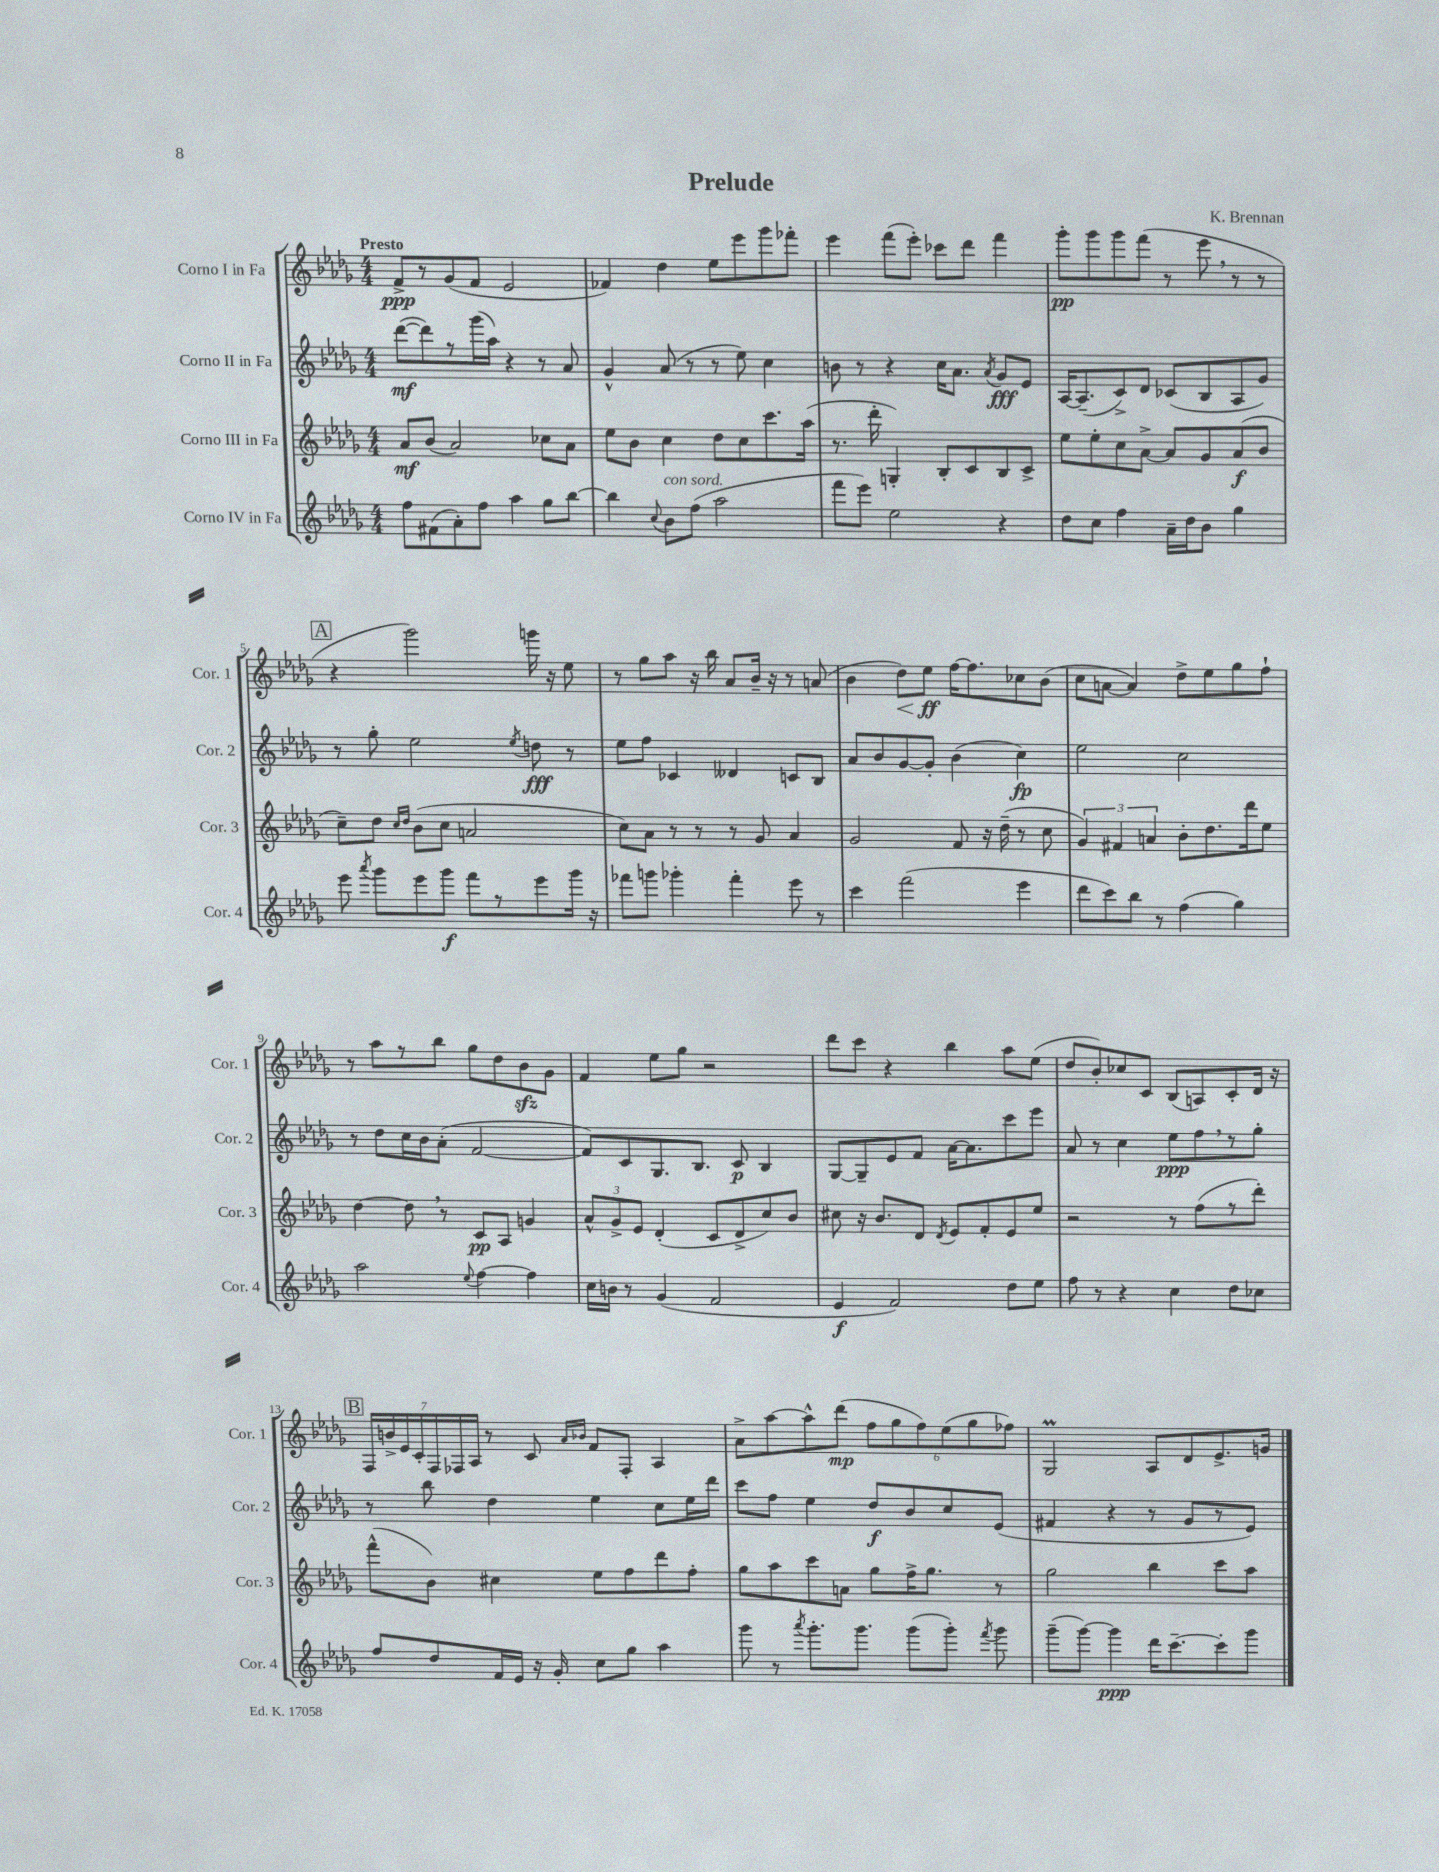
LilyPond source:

\header { title = "Prelude" composer = "K. Brennan" }
<<
\new StaffGroup <<
\new Staff = "s0" \with { instrumentName = "Corno I in Fa" shortInstrumentName = "Cor. 1" } {
    \clef treble \key des \major \numericTimeSignature \time 4/4 \tempo "Presto"
    \autoBeamOff f'8[->\ppp r8 ges'8( f'8] ees'2 |
    fes'4) des''4 ees''8[ ees'''8 ges'''8 fes'''8]-. |
    ees'''4 f'''8[( ees'''8]-.) ces'''8[ des'''8] f'''4 |
    ges'''8[-.\pp ges'''8 ges'''8 f'''8]( r8 ees'''8 \breathe r8 r8 |
    \mark \markup { \box "A" } r4 ges'''2) g'''16 r16 ees''8 |
    r8 ges''8[ aes''8] r16 bes''16 aes'8[ bes'16]-- r16 r8 a'8( |
    bes'4 des''8[\<) ees''8]\ff\! f''16[~ f''8. ces''8 bes'8]( |
    c''8[ a'8]~ a'4) des''8[-> ees''8 ges''8 f''8]-! |
    r8 aes''8[ r8 bes''8] ges''8[ des''8 bes'8\sfz ges'8] |
    f'4 ees''8[ ges''8] r2 |
    des'''8[ c'''8] r4 bes''4 aes''8[ ees''8]( |
    des''8[ bes'8-.) ces''8 c'8] bes8[( a8) c'8-. des'16] r16 |
    \mark \markup { \box "B" } \tuplet 7/4 { f16[ b'16-> ees'16 c'16-. f16 fes16 aes16] } r8 c'8 \grace { aes'16[ bes'16] } f'8[ fes8]-. aes4 |
    aes'8[-> aes''8~ aes''8-^ des'''8]\mp( \tuplet 6/4 { f''8[ ges''8 f''8) ees''8( ges''8 fes''8]) } |
    ges2\prall aes8[ des'8 ees'8.-> g'16] \bar "|." |
}
\new Staff = "s1" \with { instrumentName = "Corno II in Fa" shortInstrumentName = "Cor. 2" } {
    \clef treble \key des \major \numericTimeSignature \time 4/4
    \autoBeamOff des'''8[~\mf( des'''8) r8 ges'''16( aes''16]) r4 r8 aes'8 |
    ges'4-^ aes'8( r8 r8 ees''8) c''4 |
    b'8 r8 r4 c''16[ aes'8.] \acciaccatura { aes'8 } ges'8[\fff ees'8] |
    aes16[~ aes8.--( c'8->) des'8] ces'8[( bes8 aes8 ges'8]) |
    \mark \markup { \box "A" } r8 ges''8-. ees''2 \acciaccatura { ees''8 } d''8\fff r8 |
    ees''8[ f''8] ces'4 deses'4 c'8[ bes8] |
    aes'8[ bes'8 ges'8~ ges'8]-. bes'4( c''4\fp) |
    ees''2 c''2 |
    r8 des''8[ c''16 bes'16 aes'8]-.( f'2~ |
    f'8[) c'8 ges8. bes8.] c'8\p bes4 |
    ges8[~ ges8-- ees'8 f'8] aes'16[~ aes'8. c'''8 ees'''8] |
    aes'8 r8 c''4 ees''8[\ppp f''8 \breathe r8 ges''8]-. |
    \mark \markup { \box "B" } r8 bes''8 des''4 ees''4 c''8[ ees''16 des'''16] |
    c'''8[ f''8] ees''4 des''8[\f bes'8 c''8 ees'8]( |
    fis'4 r4 r8 ges'8[ r8 ees'8]) \bar "|." |
}
\new Staff = "s2" \with { instrumentName = "Corno III in Fa" shortInstrumentName = "Cor. 3" } {
    \clef treble \key des \major \numericTimeSignature \time 4/4
    \autoBeamOff aes'8[\mf bes'8]( aes'2) ces''8[ aes'8] |
    ees''8[ bes'8] c''4 des''8[ c''8 c'''8. aes''16]( |
    r8. des'''16-. g4-.) bes8[-. c'8 bes8 c'8]-> |
    ees''8[ ees''8-. c''8 aes'8]~-> aes'8[ ges'8 aes'8\f( bes'8] |
    \mark \markup { \box "A" } c''8[--) des''8] \grace { c''16[ des''16] } bes'8[( c''8] a'2 |
    c''8[) aes'8] r8 r8 r8 ges'8 aes'4 |
    ges'2 f'8 r16 des''16--( r8 c''8 |
    \tuplet 3/2 { ges'4) fis'4 a'4 } bes'8[-. des''8. des'''16 ees''8] |
    des''4~ des''8 \breathe r8 c'8[\pp aes8] g'4 |
    \tuplet 3/2 { aes'8[-^ ges'8-> ees'8] } des'4-.( c'8[ des'8-> c''8) bes'8] |
    cis''8 r16 bes'8.[ des'8] \acciaccatura { des'8 } ees'8[ f'8-. ees'8 ees''8] |
    r2 r8 f''8[( r8 des'''8]-.) |
    \mark \markup { \box "B" } f'''8[-^( bes'8]) cis''4 ees''8[ f''8 des'''8 f''8]-. |
    ges''8[ aes''8 c'''8 a'8] ges''8[ f''16-> ges''8.] r8 |
    ges''2 bes''4 c'''8[ aes''8] \bar "|." |
}
\new Staff = "s3" \with { instrumentName = "Corno IV in Fa" shortInstrumentName = "Cor. 4" } {
    \clef treble \key des \major \numericTimeSignature \time 4/4
    \autoBeamOff f''8[ fis'8( aes'8-.) f''8] aes''4 ges''8[ bes''8]~ |
    bes''4 \appoggiatura { c''8 } bes'8[^\markup { \italic "con sord." } f''8]( aes''2 |
    f'''8[ ees'''8]) ees''2 r4 |
    des''8[ c''8] f''4 aes'16[-- des''16 bes'8] ges''4 |
    \mark \markup { \box "A" } ees'''8 \acciaccatura { aes'''8 } ges'''8[ ees'''8 ges'''8]\f f'''8[ r8 ees'''8 ges'''16] r16 |
    fes'''8[ g'''8] ges'''4-. fes'''4-. ees'''8 r8 |
    c'''4 f'''2( ees'''4 |
    des'''8[ c'''8) bes''8] r8 f''4( ges''4) |
    aes''2 \appoggiatura { ees''8 } f''4~ f''4 |
    c''16[ b'16] r8 ges'4( f'2 |
    ees'4\f f'2) des''8[ ees''8] |
    f''8 r8 r4 c''4 des''8[ ces''8] |
    \mark \markup { \box "B" } f''8[ des''8 f'16 ees'16] r16 ges'16-. c''8[ ges''8] aes''4 |
    ges'''8 r8 \acciaccatura { aes'''8 } ges'''8.[-. ges'''8.] ges'''8[( ges'''8]-.) \acciaccatura { f'''8 } ges'''8 |
    ges'''8[--( ges'''8]~) ges'''4\ppp des'''16[ c'''8.~-- c'''8-. ges'''8] \bar "|." |
}
>>
>>
